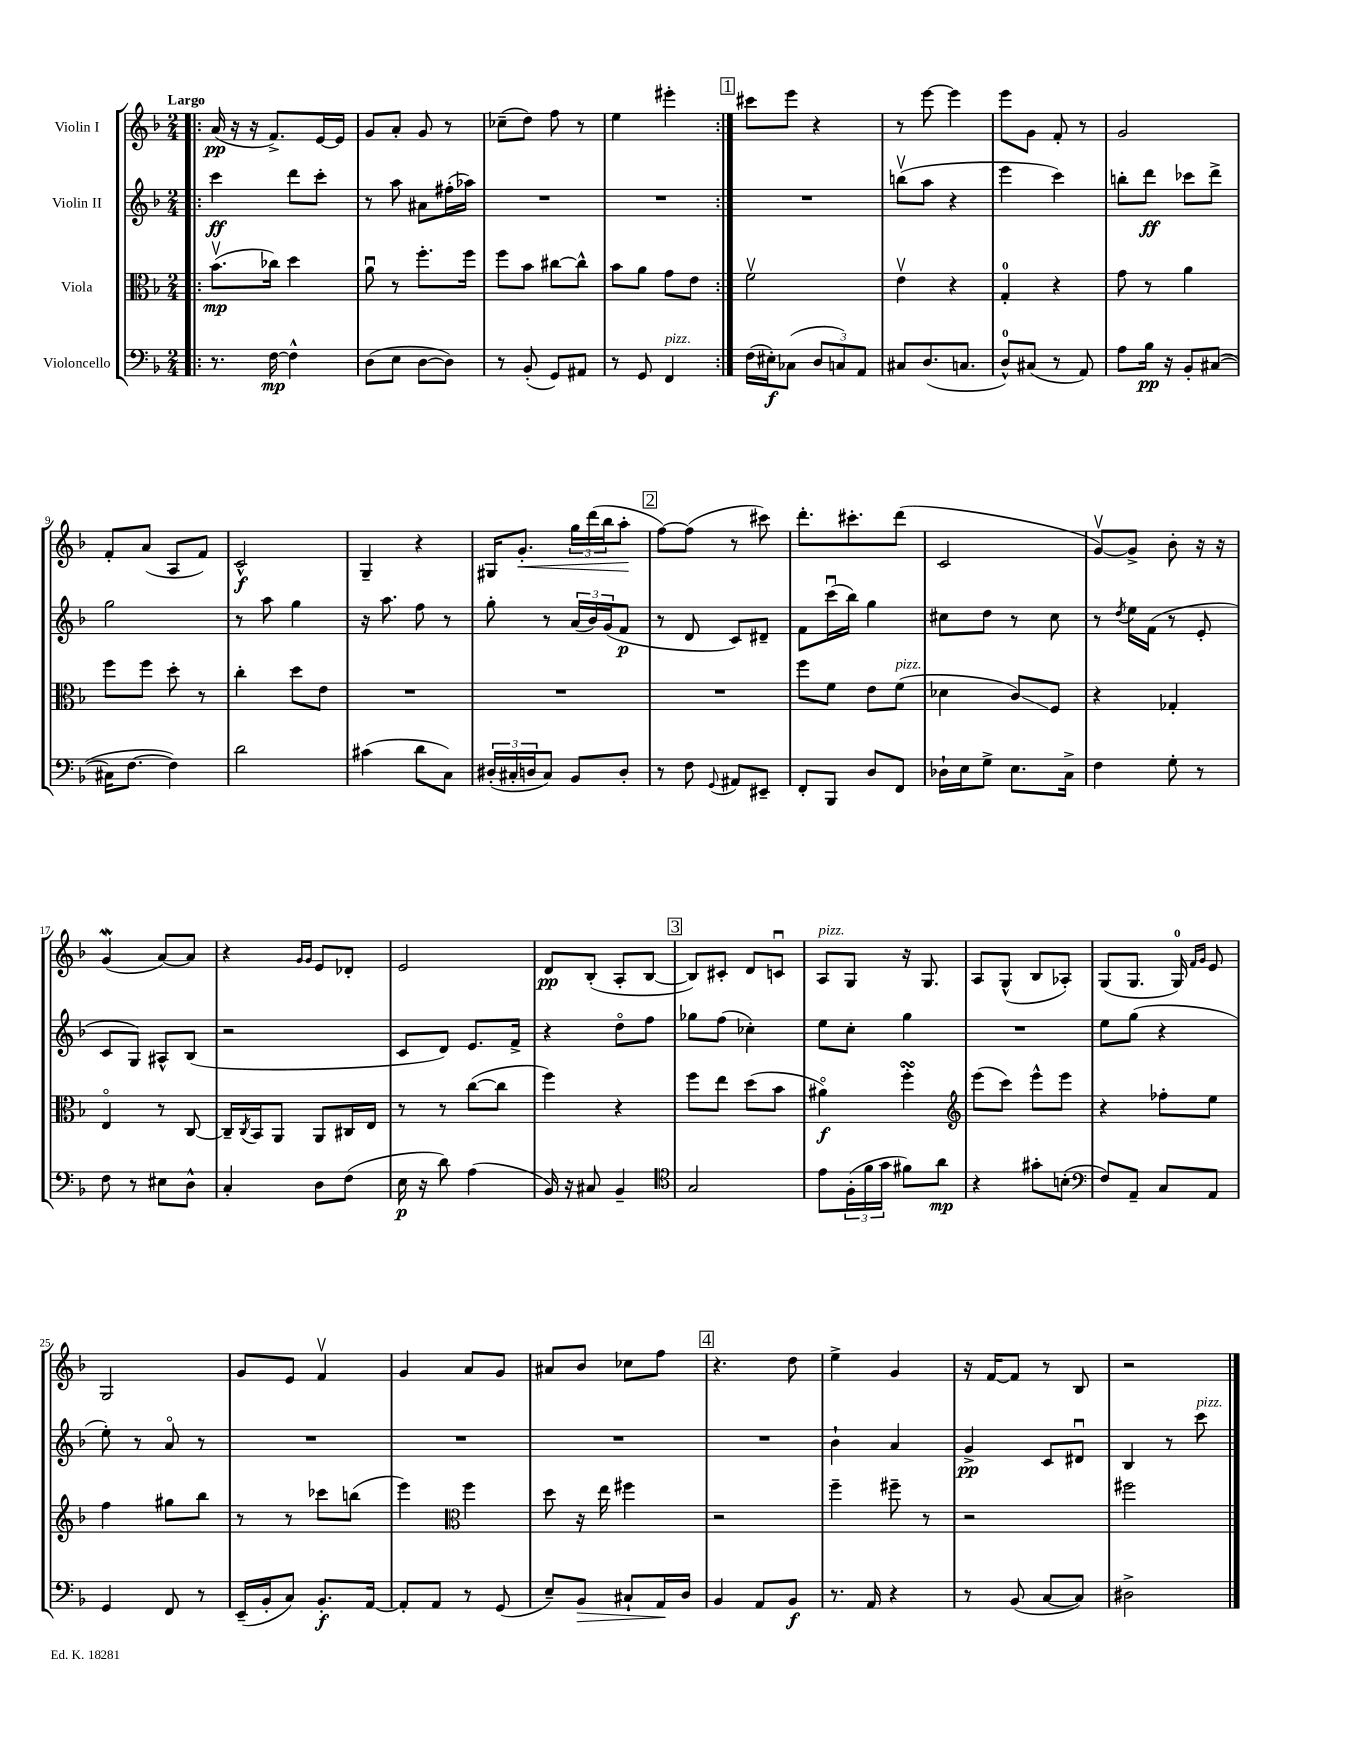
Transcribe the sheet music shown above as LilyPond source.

<<
\new StaffGroup <<
\new Staff = "s0" \with { instrumentName = "Violin I" } {
    \clef treble \key f \major \numericTimeSignature \time 2/4 \tempo "Largo"
    \repeat volta 2 { \bar ".|:" a'16\pp( r16 r16 f'8.->) e'16~ e'16 |
    g'8 a'8-. g'8 r8 |
    ces''8--( d''8) f''8 r8 |
    e''4 eis'''4-. | }
    \mark \markup { \box "1" } cis'''8 e'''8 r4 |
    r8 e'''8~ e'''4 |
    e'''8 g'8 f'8-. r8 |
    g'2 |
    f'8-. a'8( a8 f'8) |
    c'2-^\f |
    g4-- r4 |
    gis16 g'8.-.\< \tuplet 3/2 { g''16 d'''16( bes''16 } a''8-.\! |
    \mark \markup { \box "2" } f''8~) f''8( r8 cis'''8) |
    d'''8.-. cis'''8.-. d'''8( |
    c'2 |
    g'8~\upbow) g'8-> bes'8-. r16 r16 |
    g'4\mordent( a'8~) a'8 |
    r4 \grace { g'16 g'16 } e'8 des'8-. |
    e'2 |
    d'8\pp bes8-.( a8-. bes8~ |
    \mark \markup { \box "3" } bes8) cis'8-. d'8 c'8\downbow |
    a8^\markup { \italic "pizz." } g8 r16 g8. |
    a8 g8-^( bes8 aes8-.) |
    g8( g8. g16-0) \grace { f'16 g'16 } e'8 |
    g2 |
    g'8 e'8 f'4\upbow |
    g'4 a'8 g'8 |
    ais'8 bes'8 ces''8 f''8 |
    \mark \markup { \box "4" } r4. d''8 |
    e''4-> g'4 |
    r16 f'16~ f'8 r8 bes8 |
    r2 \bar "|." |
}
\new Staff = "s1" \with { instrumentName = "Violin II" } {
    \clef treble \key f \major \numericTimeSignature \time 2/4
    \repeat volta 2 { \bar ".|:" c'''4\ff d'''8 c'''8-. |
    r8 a''8 ais'8 fis''16-.( aes''16) |
    R2 |
    R2 | }
    \mark \markup { \box "1" } R2 |
    b''8\upbow( a''8 r4 |
    e'''4 c'''4) |
    b''8-. d'''8\ff ces'''8 d'''8-> |
    g''2 |
    r8 a''8 g''4 |
    r16 a''8. f''8 r8 |
    g''8-. r8 \tuplet 3/2 { a'16( bes'16) g'16( } f'8\p |
    \mark \markup { \box "2" } r8 d'8 c'8) dis'8-- |
    f'8 c'''16\downbow( bes''16) g''4 |
    cis''8 d''8 r8 cis''8 |
    r8 \acciaccatura { d''8 } e''16 f'16( r8 e'8-. |
    c'8 g8) ais8-^ bes8( |
    r2 |
    c'8 d'8) e'8. f'16-> |
    r4 d''8\flageolet f''8 |
    \mark \markup { \box "3" } ges''8 f''8( ces''4-.) |
    e''8 c''8-. g''4 |
    R2 |
    e''8 g''8( r4 |
    e''8-.) r8 a'8\flageolet r8 |
    R2 |
    R2 |
    R2 |
    \mark \markup { \box "4" } R2 |
    bes'4-! a'4 |
    g'4->\pp c'8 dis'8\downbow |
    bes4 r8 c'''8^\markup { \italic "pizz." } \bar "|." |
}
\new Staff = "s2" \with { instrumentName = "Viola" } {
    \clef alto \key f \major \numericTimeSignature \time 2/4
    \repeat volta 2 { \bar ".|:" bes'8.\upbow\mp( ces''16) d''4 |
    a'8\downbow r8 f''8.-. f''16 |
    f''8 bes'8 cis''8~ cis''8-^ |
    bes'8 a'8 g'8 e'8 | }
    \mark \markup { \box "1" } f'2\upbow |
    e'4\upbow r4 |
    g4-0-. r4 |
    g'8 r8 a'4 |
    f''8 f''8 d''8-. r8 |
    c''4-. d''8 e'8 |
    R2 |
    R2 |
    \mark \markup { \box "2" } R2 |
    f''8 f'8 e'8 f'8^\markup { \italic "pizz." }( |
    des'4 c'8\glissando) f8 |
    r4 ges4-. |
    e4\flageolet r8 c8~ |
    c16-- \acciaccatura { c8 } bes,16 a,8 a,8 cis16 e16 |
    r8 r8 c''8~( c''8 |
    f''4) r4 |
    \mark \markup { \box "3" } f''8 e''8 d''8( bes'8 |
    ais'4\flageolet\f) f''4-.\turn |
    \clef treble e'''8( c'''8) e'''8-^ e'''8 |
    r4 fes''8-. e''8 |
    f''4 gis''8 bes''8 |
    r8 r8 ces'''8 b''8( |
    e'''4) \clef alto f''4 |
    d''8 r16 e''16 fis''4 |
    \mark \markup { \box "4" } r2 |
    f''4-- fis''8-- r8 |
    r2 |
    fis''2 \bar "|." |
}
\new Staff = "s3" \with { instrumentName = "Violoncello" } {
    \clef bass \key f \major \numericTimeSignature \time 2/4
    \repeat volta 2 { \bar ".|:" r8. f16~\mp f4-^ |
    d8( e8 d8~ d8) |
    r8 bes,8-.( g,8) ais,8 |
    r8 g,8 f,4^\markup { \italic "pizz." } | }
    \mark \markup { \box "1" } f16( eis16-.\f) ces8( \tuplet 3/2 { d8 c8) a,8 } |
    cis8 d8.( c8. |
    d8-0-^) cis8( r8 a,8) |
    a8 bes16\pp r16 bes,8-. cis8~( |
    cis16 f8.~ f4) |
    d'2 |
    cis'4( d'8 c8) |
    \tuplet 3/2 { dis16-.( cis16-. d16 } cis8) bes,8 d8-. |
    \mark \markup { \box "2" } r8 f8 \appoggiatura { g,8 } ais,8 eis,8-- |
    f,8-. bes,,8 d8 f,8 |
    des16-! e16 g8-> e8. c16-> |
    f4 g8-. r8 |
    f8 r8 eis8 d8-^ |
    c4-. d8 f8( |
    e16\p r16 d'8) a4( |
    bes,16) r16 cis8 bes,4-- |
    \mark \markup { \box "3" } \clef tenor g2 |
    e'8 \tuplet 3/2 { f16-.( f'16 g'16 } fis'8) a'8\mp |
    r4 gis'8-. b8-.( |
    \clef bass f8) a,8-- c8 a,8 |
    g,4 f,8 r8 |
    e,16--( bes,16-. c8) bes,8.-.\f a,16~ |
    a,8-. a,8 r8 g,8( |
    e8--) bes,8\> cis8-! a,16\! d16 |
    \mark \markup { \box "4" } bes,4 a,8 bes,8\f |
    r8. a,16 r4 |
    r8 bes,8( c8~ c8) |
    dis2-> \bar "|." |
}
>>
>>
